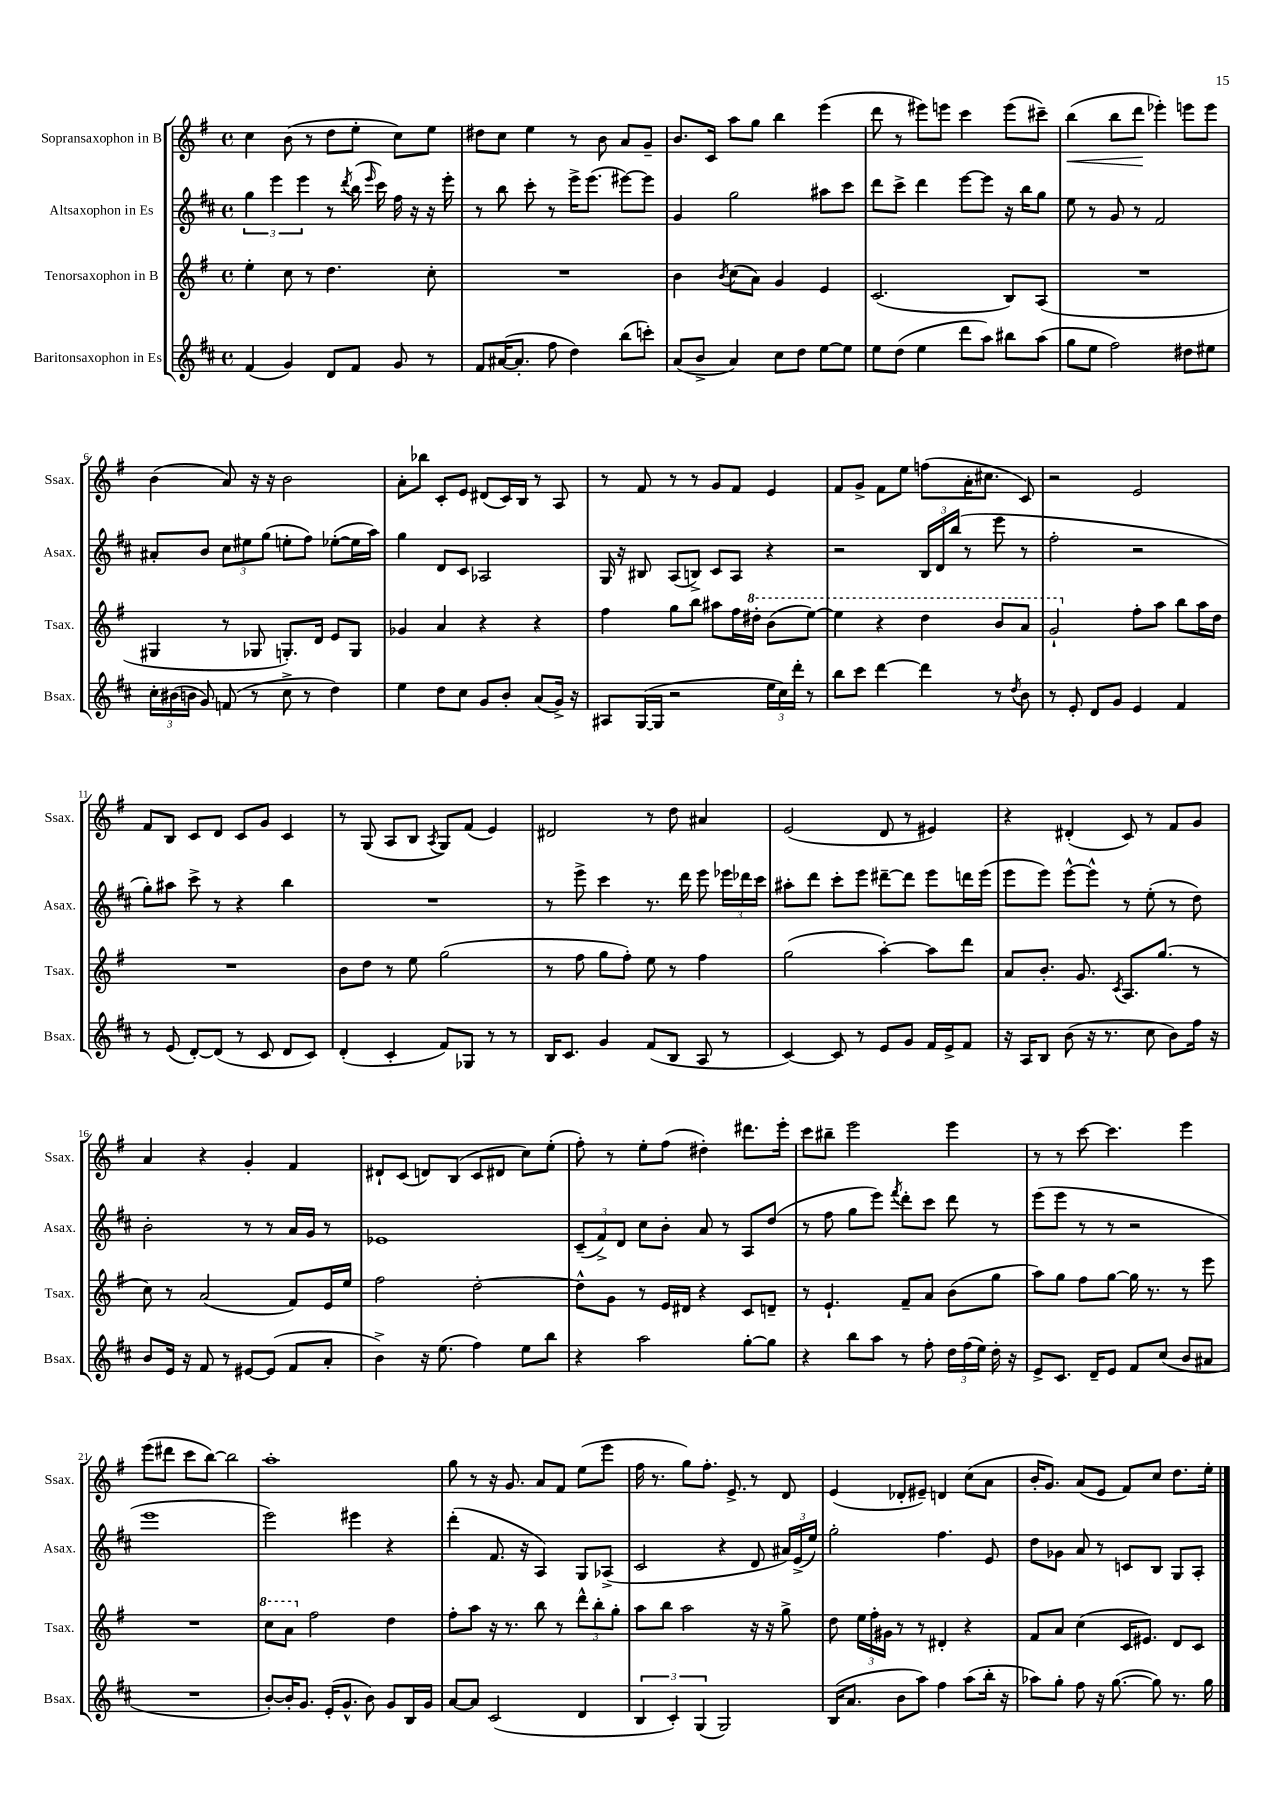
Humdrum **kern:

**kern	**kern	**kern	**kern	**dynam
*part4	*part3	*part2	*part1	*part1
*staff4	*staff3	*staff2	*staff1	*staff1
*I"Baritonsaxophon in Es	*I"Tenorsaxophon in B	*I"Altsaxophon in Es	*I"Sopransaxophon in B	*
*I'Bsax.	*I'Tsax.	*I'Asax.	*I'Ssax.	*
*clefG2	*clefG2	*clefG2	*clefG2	*
*k[f#c#]	*k[f#]	*k[f#c#]	*k[f#]	*
*M4/4	*M4/4	*M4/4	*M4/4	*
*met(c)	*met(c)	*met(c)	*met(c)	*
=1	=1	=1	=1	=1
(4f#/	4ee'\	6gg\	4cc\	.
.	.	6eee\	.	.
4g/)	8cc\	.	(8b\	.
.	.	6eee\	.	.
.	8r	.	8r	.
8d/L	4.dd\	8r	8dd\L	.
.	.	8qddd/	.	.
8f#/J	.	(16bb\	8ee'\J	.
.	.	16qqeee/	.	.
.	.	16ccc#\)	.	.
8g/	.	16ff#\	8cc\L)	.
.	.	16r	.	.
8r	8cc'\	16r	8ee\J	.
.	.	16eee'\	.	.
=2	=2	=2	=2	=2
8f#/L	1r	8r	8dd#X\L	.
([16a#X/K	.	8bb\	8cc\J	.
8.a#'/J]	.	.	.	.
.	.	8ccc#'\	4ee\	.
8ff#\	.	8r	.	.
4dd\)	.	16eee^\KL	8r	.
.	.	(8.eee\J	.	.
.	.	.	8b\	.
(8bb\L	.	[8eee#X\L)	8a/L	.
8cccn'\J)	.	8eee#\J]	8g~/J	.
=3	=3	=3	=3	=3
(8a/L	4b\	4g/	8.b/L	.
8b^/J	.	.	.	.
.	.	.	16c/Jk	.
.	8qb/	.	.	.
4a/)	(8cc\L	2gg\	8aa\L	.
.	8a\J)	.	8gg\J	.
8cc#\L	4g/	.	4bb\	.
8dd\J	.	.	.	.
[8ee\L	4e/	8aa#X\L	(4eee\	.
8ee\J]	.	8ccc#\J	.	.
=4	=4	=4	=4	=4
8ee\L	(2.c/	8ddd\L	8ddd\	.
(8dd\J	.	8ccc#^\J	8r	.
4ee\	.	4ddd\	8eee#X\L)	.
.	.	.	8eeen\J	.
8ddd\L	.	[8eee\L	4ccc\	.
8aa\J)	.	8eee\J]	.	.
8bb#X\L	8B/L)	16r	(8eee\L	.
.	.	16bb\KL	.	.
(8aa\J	(8A/J	8gg\J	8ccc#X~\J)	.
=5	=5	=5	=5	=5
!	!	!	!	!LO:HP:b
8gg\L	1r	8ee\	(4bb\	<
8ee\J	.	8r	.	.
2ff#\)	.	8g/	8bb\L	.
.	.	8r	8ddd\J	.
.	.	2f#/	4eee-X'\)	[
8dd#X\L	.	.	8eeen\L	.
8ee#X\J	.	.	8eee\J	.
!!LO:LB:g=z
=6	=6	=6	=6	=6
24cc#'\LL	4G#X/	8a#X'/L	(4b\	.
(24b#X\	.	.	.	.
24bn\JJ	.	.	.	.
8g/)	.	8b/J	.	.
(8fn/	8r	12cc#\L	8a/)	.
.	.	12ee#X\	.	.
8r	8G-X/	.	16r	.
.	.	(12gg\J	.	.
.	.	.	16r	.
8cc#^\	8.Gn'/L)	8een'\L	2b\	.
8r	.	8ff#\J)	.	.
.	16d/Jk	.	.	.
4dd\)	8e/L	([8ee-X'\L	.	.
.	8G/J	16ee-\L]	.	.
.	.	16aa\JJ)	.	.
=7	=7	=7	=7	=7
4ee\	4g-X/	4gg\	8a'\L	.
.	.	.	8bb-X\J	.
8dd\L	4a/	8d/L	8c'/L	.
8cc#\J	.	8c#/J	8e/J	.
8g/L	4r	2A-X/	(8d#X/L	.
8b'/J	.	.	16c/L)	.
.	.	.	16B/JJ	.
(8a/L	4r	.	8r	.
16g^/Jk)	.	.	8A/	.
16r	.	.	.	.
=8	=8	=8	=8	=8
8A#X/L	4ff#\	16G/	8r	.
.	.	16r	.	.
([16G/L	.	8B#X/	8f#/	.
16G/JJ]	.	.	.	.
2r	8gg\L	(8A/L	8r	.
.	8bb\J	8Bn^/J)	8r	.
.	8aa#X\L	8c#/L	8g/L	.
.	16ff#\L	8A/J	8f#/J	.
*	*8va	*	*	*
.	16ddd#X'\JJ	.	.	.
24ee\LL	(8bb\L	4r	4e/	.
24cc#\)	.	.	.	.
24ddd'\JJ	.	.	.	.
8r	[8eee\J)	.	.	.
=9	=9	=9	=9	=9
8bb\L	4eee\]	2r	8f#/L	.
8ccc#\J	.	.	8g^/J	.
[4ddd\	4r	.	8f#\L	.
.	.	.	8ee\J	.
4ddd\]	4ddd\	24B/LL	(8ffn\L	.
.	.	24d/	.	.
.	.	(24bb/JJ	.	.
.	.	8r	16a'\K	.
.	.	.	8.cc#X\J	.
8r	8bb/L	8eee\	.	.
8qdd/	.	.	.	.
8b\	8aa/J	8r	8c/)	.
=10	=10	=10	=10	=10
8r	2gg`/	2ff#'\	2r	.
8e'/	.	.	.	.
8d/L	.	.	.	.
8g/J	.	.	.	.
*	*X8va	*	*	*
4e/	8ff#'\L	2r	2e/	.
.	8aa\J	.	.	.
4f#/	8bb\L	.	.	.
.	16aa\L	.	.	.
.	16dd\JJ	.	.	.
!!LO:LB:g=z
=11	=11	=11	=11	=11
8r	1r	8gg'\L)	8f#/L	.
(8e/	.	8aa#X\J	8B/J	.
[8d'/L)	.	8ccc#^\	8c/L	.
(8d/J]	.	8r	8d/J	.
8r	.	4r	8c/L	.
8c#/	.	.	8g/J	.
8d/L	.	4bb\	4c/	.
8c#/J)	.	.	.	.
=12	=12	=12	=12	=12
(4d'/	8b\L	1r	8r	.
.	8dd\J	.	(8G/	.
4c#'/	8r	.	8A/L	.
.	8ee\	.	8B/J	.
.	.	.	8qA/	.
8f#/L)	(2gg\	.	8G/L)	.
8G-X/J	.	.	(8f#/J	.
8r	.	.	4e/)	.
8r	.	.	.	.
=13	=13	=13	=13	=13
16B/KL	8r	8r	2d#X/	.
8.c#/J	.	.	.	.
.	8ff#\	8eee^\	.	.
4g/	8gg\L	4ccc#\	.	.
.	8ff#'\J)	.	.	.
(8f#/L	8ee\	8.r	8r	.
8B/J	8r	.	8dd\	.
.	.	16ddd\	.	.
8A/	4ff#\	8eee\	4a#X/	.
8r	.	24eee-X\LL	.	.
.	.	24ddd-X\	.	.
.	.	24ccc#\JJ	.	.
=14	=14	=14	=14	=14
[4c#/)	(2gg\	8aa#X'\L	(2e/	.
.	.	8ddd\J	.	.
8c#/]	.	8ccc#'\L	.	.
8r	.	8eee\J	.	.
8e/L	[4aa'\)	[8ddd#X~\L	8d/	.
8g/J	.	8ddd#\J]	8r	.
16f#/LL	8aa\L]	8eee\L	4e#X/)	.
16e^/J	.	.	.	.
8f#/J	8ddd\J	16dddn\L	.	.
.	.	(16eee\JJ	.	.
=15	=15	=15	=15	=15
16r	8a/L	8eee\L	4r	.
16A/KL	.	.	.	.
8B/J	8.b'/J	8eee\J)	.	.
(8b\	.	[8eee^^\L	(4d#X'/	.
.	8.g/	.	.	.
16r	.	8eee^^\J]	.	.
8.r	.	.	.	.
.	8qc/	.	.	.
.	8.A/L	8r	8c/)	.
8cc#\	.	(8ee'\	8r	.
.	(8.gg/J	.	.	.
8b\L)	.	8r	8f#/L	.
16ff#\Jk	8r	8dd\)	8g/J	.
16r	.	.	.	.
!!LO:LB:g=z
=16	=16	=16	=16	=16
8b/L	8cc\)	2b'\	4a/	.
16e/Jk	8r	.	.	.
16r	.	.	.	.
8f#/	(2a/	.	4r	.
8r	.	.	.	.
[8e#X/L	.	8r	4g'/	.
(8e#/J]	.	8r	.	.
8f#/L	8f#/L)	16a/LL	4f#/	.
.	.	16g/JJ	.	.
8a'/J	16e/L	8r	.	.
.	16ee/JJ	.	.	.
=17	=17	=17	=17	=17
4b^\)	2ff#\	1e-X	8d#X`/L	.
.	.	.	(8c/J	.
16r	.	.	8dn/L)	.
(8.ee\	.	.	.	.
.	.	.	(8B/J	.
4ff#\)	[2dd'\	.	8c/L	.
.	.	.	8d#X/J	.
8ee\L	.	.	8cc\L)	.
8bb\J	.	.	(8ee'\J	.
=18	=18	=18	=18	=18
4r	8dd^^\L]	(12c#~/L	8ff#'\)	.
.	.	12f#^/)	.	.
.	8g\J	.	8r	.
.	.	12d/J	.	.
2aa\	8r	8cc#\L	8ee'\L	.
.	16e/LL	8b'\J	(8ff#\J	.
.	16d#X/JJ	.	.	.
.	4r	8a/	4dd#X'\)	.
.	.	8r	.	.
[8gg'\L	8c/L	8A/L	8.ddd#X\L	.
8gg\J]	8dn~/J	(8dd/J	.	.
.	.	.	16eee'\Jk	.
=19	=19	=19	=19	=19
4r	8r	8r	8ccc\L	.
.	4.e`/	8ff#\	8bb#X~\J	.
8bb\L	.	8gg\L	2eee\	.
8aa\J	.	8eee\J)	.	.
.	.	8qfff#/	.	.
8r	8f#~/L	8ddd'\L	.	.
8ff#'\	8a/J	8ccc#\J	.	.
24dd\LL	(8b\L	8ddd\	4eee\	.
(24ff#\	.	.	.	.
24ee\JJ)	.	.	.	.
16dd'\	8gg\J	8r	.	.
16r	.	.	.	.
=20	=20	=20	=20	=20
8e^/L	8aa\L)	(8eee\L	8r	.
8.c#/J	8gg\J	8eee\J	8r	.
.	8ff#\L	8r	[8ccc\	.
16d~/KL	.	.	.	.
8e/J	[8gg\J	8r	4.ccc\]	.
8f#/L	16gg\]	2r	.	.
.	8.r	.	.	.
(8cc#/J	.	.	.	.
8b/L	8r	.	4eee\	.
8a#X/J	8eee\	.	.	.
!!LO:LB:g=z
=21	=21	=21	=21	=21
1r	1r	1eee	(8eee\L	.
.	.	.	8ddd#X\J	.
.	.	.	8ccc\L	.
.	.	.	[8bb\J)	.
.	.	.	2bb\]	.
=22	=22	=22	=22	=22
*	*8va	*	*	*
[8b'/L)	8ccc\L	2eee\)	1aa'	.
16b'/K]	8aa\J	.	.	.
8.g/J	.	.	.	.
*	*X8va	*	*	*
.	2ff#\	.	.	.
(16e'/KL	.	.	.	.
8.g^^/J	.	.	.	.
.	.	4eee#X\	.	.
8b\)	.	.	.	.
8g/L	4dd\	4r	.	.
16B/L	.	.	.	.
16g/JJ	.	.	.	.
=23	=23	=23	=23	=23
[8a/L	8ff#'\L	(4ddd'\	8gg\	.
8a/J]	8aa\J	.	8r	.
(2c#/	16r	8.f#/	16r	.
.	8.r	.	8.g/	.
.	.	16r	.	.
.	8bb\	4A/)	8a/L	.
.	8r	.	8f#/J	.
4d/	12ddd^^\L	8G/L	(8ee\L	.
.	12bb'\	.	.	.
.	.	(8A-X^/J	8eee\J	.
.	12gg'\J	.	.	.
=24	=24	=24	=24	=24
6B/	8aa\L	2c#/	16ff#\	.
.	.	.	8.r	.
.	8bb\J	.	.	.
6c#'/)	.	.	.	.
.	2aa\	.	8gg\L)	.
(6G/	.	.	.	.
.	.	.	8.ff#'\J	.
2G/)	.	4r	.	.
.	.	.	8.e^/	.
.	16r	8d/	8r	.
.	16r	.	.	.
.	8gg^\	24a#X/LL)	8d/	.
.	.	(24e^/	.	.
.	.	24ee/JJ)	.	.
=25	=25	=25	=25	=25
(16B/KL	8dd\	2gg'\	(4e/	.
8.a/J	.	.	.	.
.	24ee\LL	.	.	.
.	24ff#'\	.	.	.
.	24g#X\JJ	.	.	.
8b\L	8r	.	8d-X'/L	.
8aa\J)	8r	.	8e#X~/J)	.
4ff#\	4d#X'/	4.ff#\	4dn/	.
(8aa\L	4r	.	(8cc\L	.
16bb'\Jk	.	8e/	8a\J	.
16r	.	.	.	.
=26	=26	=26	=26	=26
8aa-X\L)	8f#/L	8dd\L	16b'/KL	.
.	.	.	8.g/J)	.
8gg'\J	8a/J	8g-X\J	.	.
8ff#\	(4cc\	8a/	(8a/L	.
16r	.	8r	8e/J	.
([8.gg\	.	.	.	.
.	16c/KL	8cn/L	8f#/L)	.
.	8.e#X/J)	.	.	.
8gg\])	.	8B/J	8cc/J	.
8.r	8d/L	8G/L	8.dd\L	.
.	8c/J	8A'/J	.	.
16gg\	.	.	16ee'\Jk	.
==	==	==	==	==
*-	*-	*-	*-	*-
